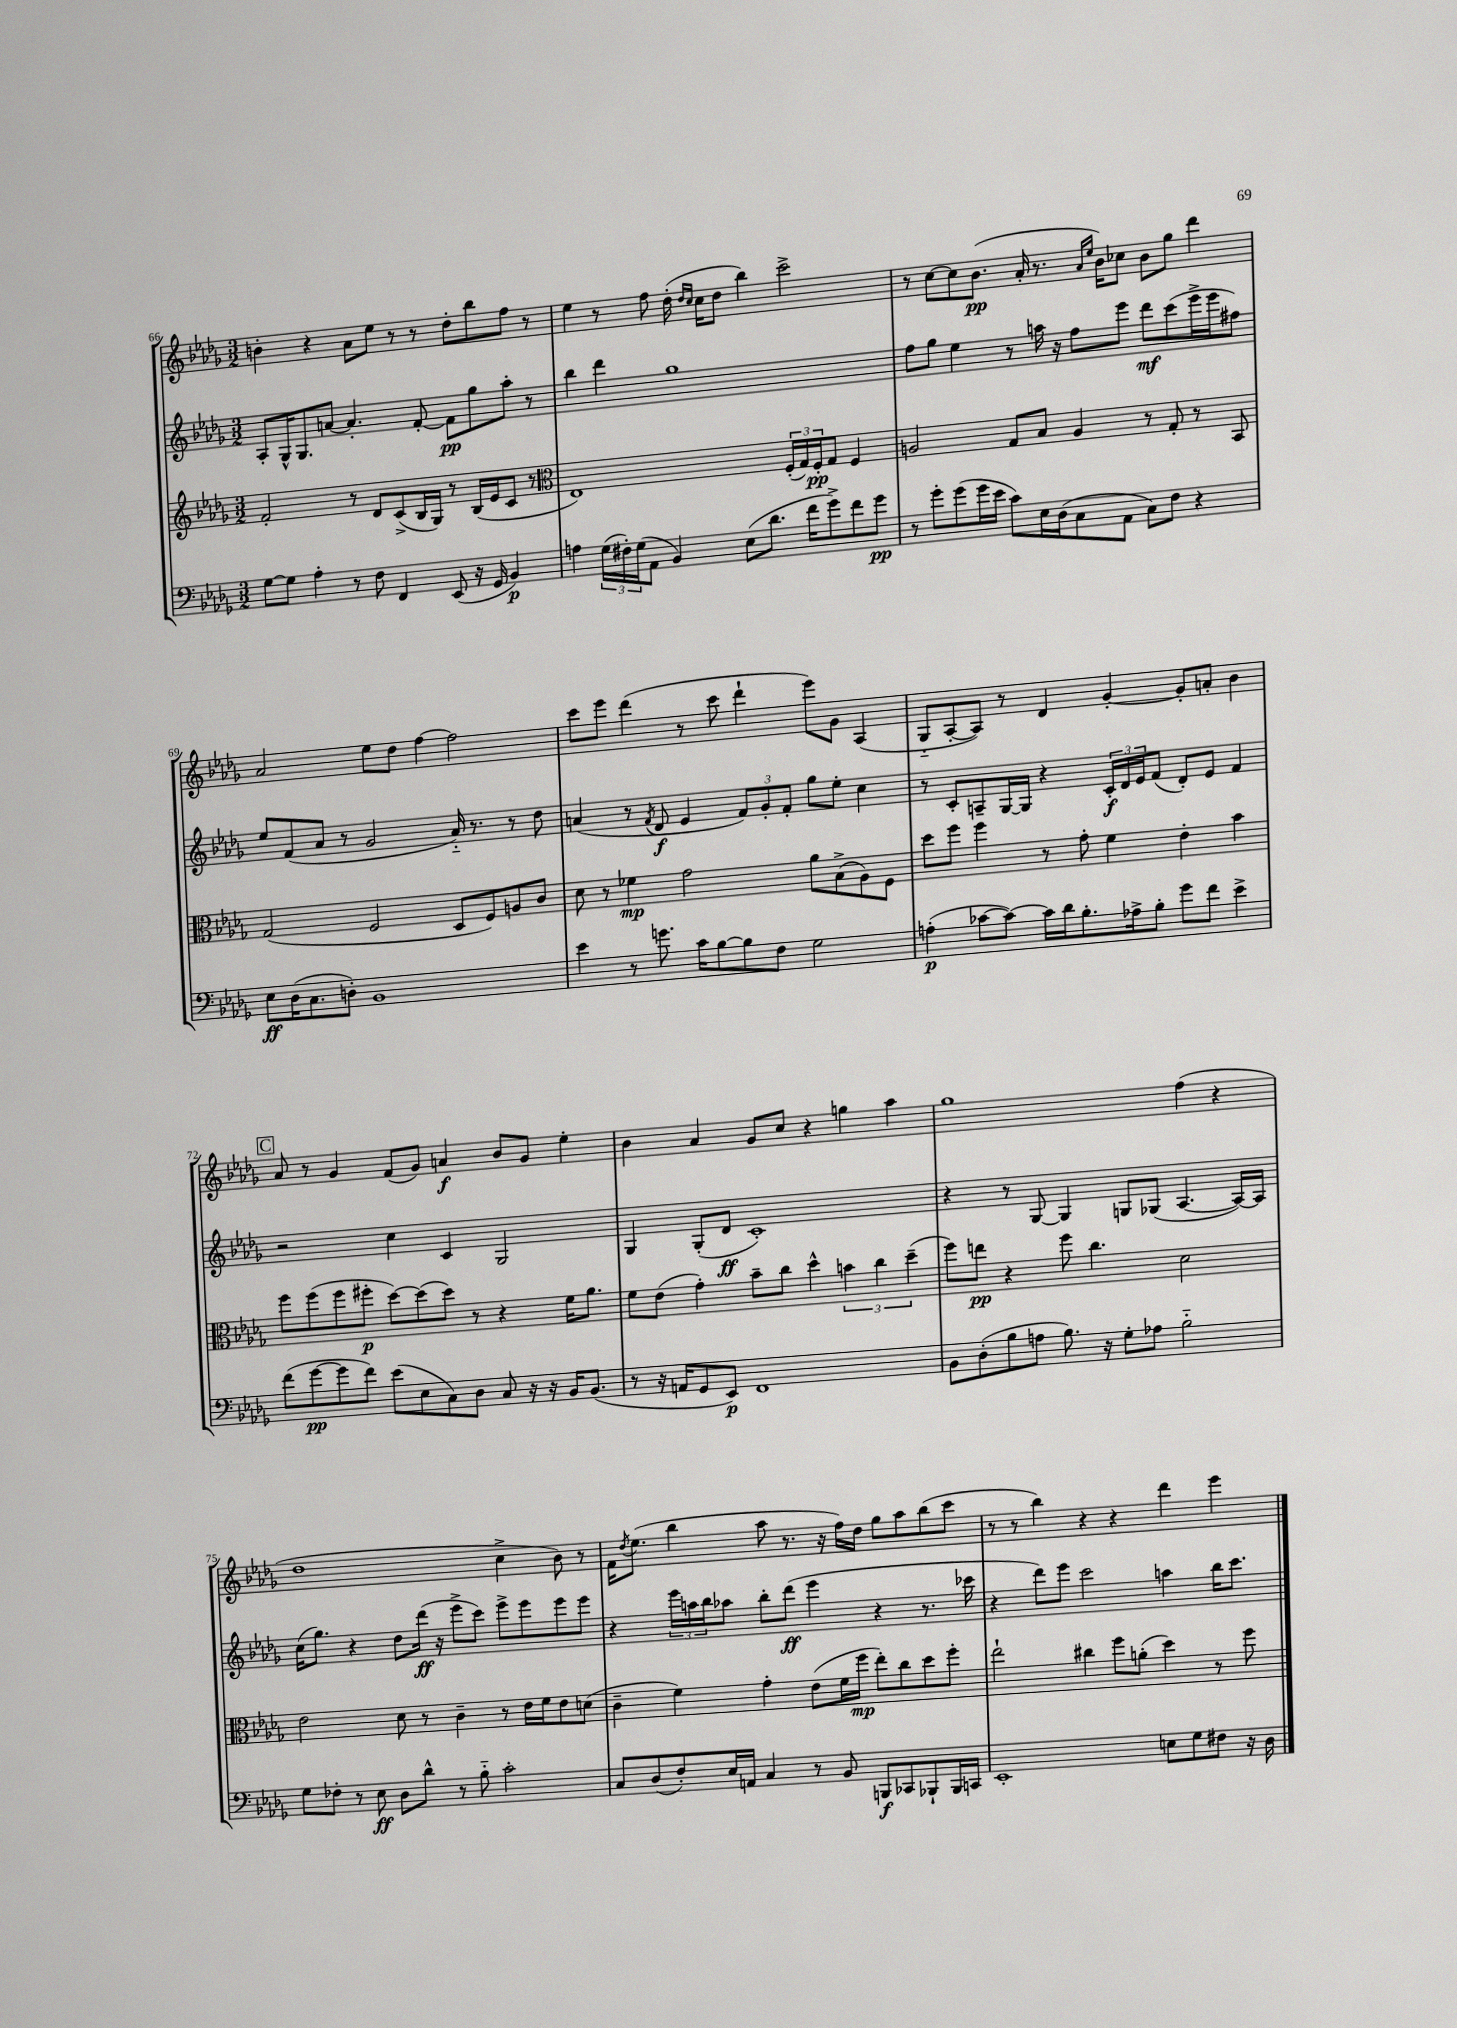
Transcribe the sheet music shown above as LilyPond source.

<<
\new StaffGroup <<
\new Staff = "s0" {
    \clef treble \key des \major \numericTimeSignature \time 3/2
    b'4-. r4 aes'8 ees''8 r8 r8 des''8-. bes''8 f''8 r8 |
    ees''4 r8 f''8 des''16-.( \grace { des''16 c''16 } c''16 des''8 bes''4) c'''2-> |
    r8 c''8~ c''8 bes'8.\pp( aes'16-. r8. \grace { aes'16 ees''16 } bes'16) ces''8 bes'8 ges''8 des'''4 |
    aes'2 ees''8 des''8 f''4~ f''2 |
    c'''8 ees'''8 des'''4( r8 c'''8 des'''4-! ees'''8) ges'8 aes4( |
    ges8-_ aes8~-. aes8) r8 des'4 ges'4~-. ges'8-. a'8-. bes'4 |
    \mark \markup { \box "C" } aes'8 r8 ges'4 f'8( ges'8) a'4\f bes'8 ges'8 ees''4-. |
    bes'4 aes'4 ges'8 c''8 r4 g''4 aes''4 |
    ges''1 f''4( r4 |
    des''1 c''4-> bes'8) r8 |
    f'16 \acciaccatura { des''8 } ees''8.( bes''4 aes''8 r8. r16 f''16) des''16 ges''8 aes''8 bes''8( c'''8 |
    r8 r8 bes''4) r4 r4 des'''4 ees'''4 \bar "|." |
}
\new Staff = "s1" {
    \clef treble \key des \major \numericTimeSignature \time 3/2
    aes8-. ges16-^ ges8. a'8~ a'4.-. f'8~-. f'8\pp ges''8 aes''8-. r8 |
    bes''4 des'''4 ges''1 |
    f''8 ges''8 ees''4 r8 a''16 r16 f''8 ees'''8 des'''8\mf c'''8( ees'''16-> ees'''16 fis''8) |
    ees''8 f'8( aes'8 r8 ges'2 aes'16-_) r8. r8 des''8 |
    a'4( r8 \acciaccatura { f'8 } des'8\f ees'4 \tuplet 3/2 { f'8) ges'8-. f'8-. } ges''8 ees''8-. c''4 |
    r8 c'8-. a8-- ges16~ ges16 r4 \tuplet 3/2 { c'16-.\f des'16 ees'16 } f'8( des'8-.) ees'8 f'4 |
    \mark \markup { \box "C" } r2 c''4 c'4 ges2 |
    ges4 ges8-.( des'8\ff c'1-.) |
    r4 r8 ges8~ ges4 g8 ges8( aes4.~ aes16~) aes16 |
    c''16( ges''8.) r4 des''8 des'''16\ff( r16 ees'''8-> c'''8) ees'''8-> ees'''8 ees'''8 ees'''8 |
    r4 \tuplet 3/2 { ees'''16 a''16 bes''16 } aes''8 bes''8-. des'''8\ff( ees'''4 r4 r8. ces'''16 |
    r4 des'''8) ees'''8 c'''2 a''4 bes''16 c'''8. \bar "|." |
}
\new Staff = "s2" {
    \clef treble \key des \major \numericTimeSignature \time 3/2
    f'2-. r8 des'8 c'8->( bes16 ges16) r8 bes16( ees'16 c'8 r8 |
    \clef alto ees1) \tuplet 3/2 { f16-.( ges16) f16-.\pp } ges8 f4 |
    a2 ges8 bes8 a4 r8 ges8-. r8 bes,8 |
    ges2( f2 des8 f8) a8 c'8 |
    des'8 r8 fes'4\mp ges'2 aes'8 bes8->( aes8) f8 |
    des''8 f''8 f''4 r8 ges'8-. f'4 ees'4-. bes'4 |
    \mark \markup { \box "C" } f''8 f''8( f''8 fis''8-.\p des''8~) des''8( des''8) r8 r4 f'16 aes'8. |
    f'8 ees'8( ges'4-.) bes'8-- c''8 des''4-^ \tuplet 3/2 { b'4 c''4 des''4--( } |
    f''8) e''8\pp r4 f''8 c''4. des'2 |
    ees'2 des'8 r8 c'4-- r8 ees'16 f'16 ees'8 d'8( |
    c'4-- f'4) ges'4-. ees'8( f'16 f''16\mp ees''8-.) c''8 des''8 f''8-. |
    ees''2-! cis''4 f''8 a'8-.( des''4) r8 f''8 \bar "|." |
}
\new Staff = "s3" {
    \clef bass \key des \major \numericTimeSignature \time 3/2
    ges8~ ges8 aes4-. r8 f8 f,4 ees,8( r16 ges,16 bes,4\p) |
    a4 \tuplet 3/2 { ges16( fis16-.) ges16( } aes,8 bes,4) ees8( des'8. f'16 ges'8->) f'8 ges'8\pp |
    r8 ges'8-. ges'8( ges'16 ees'16 c'8) ees16 des16( c8 aes,8 c8) f8 r4 |
    ees8\ff des16( c8. d8-.) bes,1 |
    ees'4 r8 g'8. c'16 bes8~ bes8 f8 ges2 |
    a4-.\p( ces'8~ ces'8~) ces'16 des'16 bes8.-. aes16-> bes8-. ges'8 f'8 ees'4-> |
    \mark \markup { \box "C" } f'8( ges'8~\pp ges'8 f'8) ees'8( ees8 c8) des8 c8 r16 r16 bes,16 bes,8.( |
    r8 r16 a,16 ges,8 ees,8\p) f,1 |
    bes,8 des8-.( bes8 a8 bes8.) r16 ges8-. aes8 bes2-_ |
    ges8 fes8-. r8 ees8\ff des8 des'8-^ r8 bes8-_ c'2-. |
    c8 des8( f8-.) ees16 a,16 c4 r8 bes,8 b,,8\f ces,8 bes,,8-! bes,,16 c,16 |
    ees,1-. e8 ges8 fis8 r16 des16 \bar "|." |
}
>>
>>
\layout { \context { \Score currentBarNumber = #66 } }
